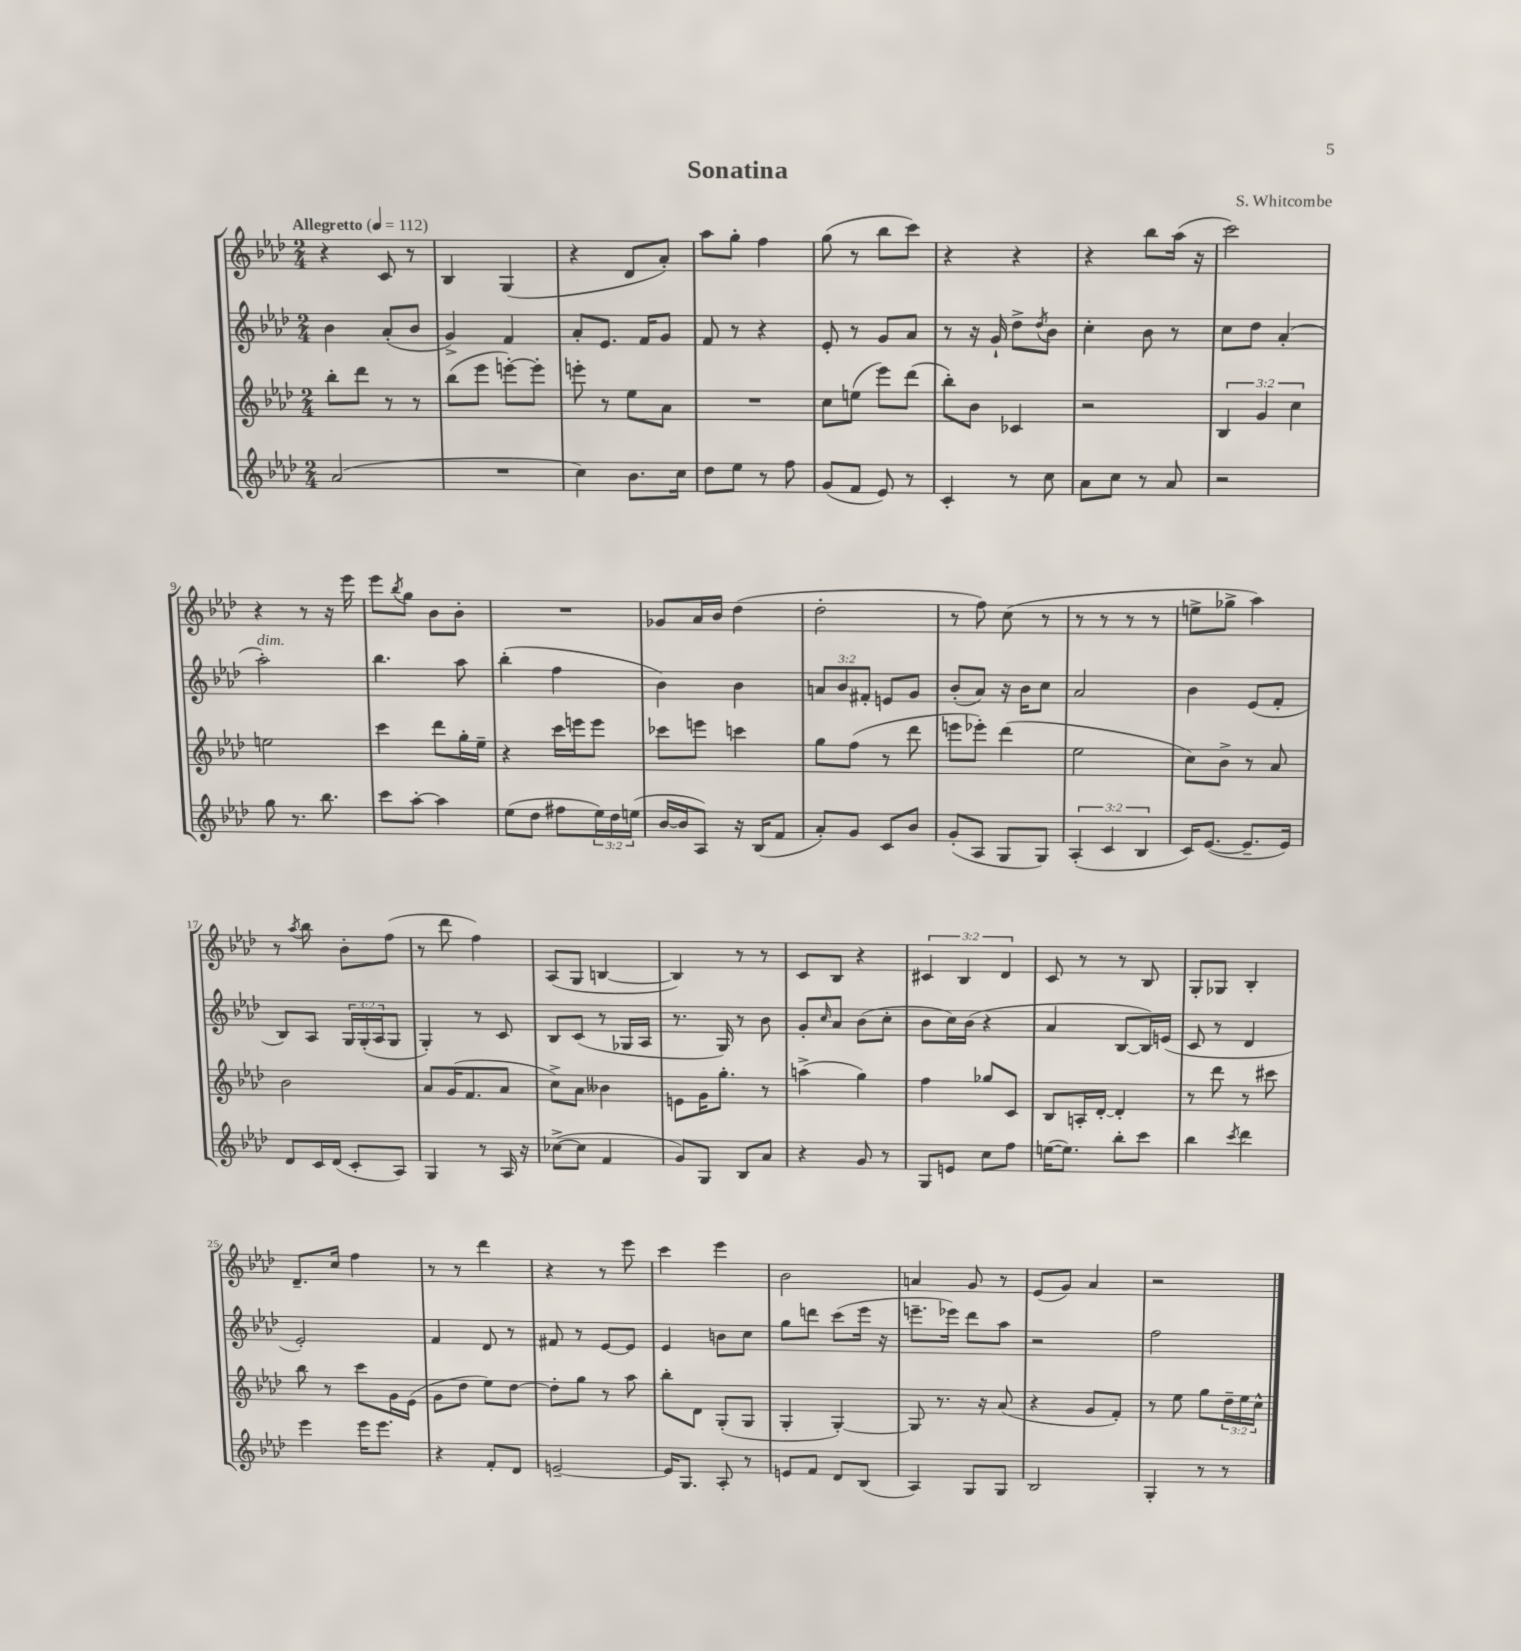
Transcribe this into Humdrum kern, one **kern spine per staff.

**kern	**kern	**kern	**kern
*staff4	*staff3	*staff2	*staff1
*clefG2	*clefG2	*clefG2	*clefG2
*k[b-e-a-d-]	*k[b-e-a-d-]	*k[b-e-a-d-]	*k[b-e-a-d-]
*M2/4	*M2/4	*M2/4	*M2/4
*MM112	*MM112	*MM112	*MM112
(2a-/	8bb-'\L	4b-\	4r
.	8ddd-\J	.	.
.	8r	(8a-'/L	8c/
.	8r	8b-/J	8r
=	=	=	=
2r	(8bb-\L	4g^/)	4B-/
.	8eee-\J	.	.
.	[8eee'\L)	4f/	(4G/
.	8eee'\]J	.	.
=	=	=	=
4cc\)	8eee'\	8a-'/L	4r
.	8r	8.e-/J	.
8.b-\L	8ee-\L	.	8d-/L
.	.	16f/LK	.
.	8a-\J	8g/J	8a-'/J)
16cc\Jk	.	.	.
=	=	=	=
8dd-\L	2r	8f/	8aa-\L
8ee-\J	.	8r	8gg'\J
8r	.	4r	4ff\
8ff\	.	.	.
=	=	=	=
(8g/L	8cc\L	8e-'/	(8gg\
8f/J	(8ee\J	8r	8r
8e-/)	8eee-\L)	8g/L	8bb-\L
8r	(8ddd-\J	8a-/J	8ccc\J)
=	=	=	=
4c'/	8bb-'\L)	8r	4r
.	8b-\J	16r	.
.	.	16g`/	.
8r	4c-/	8dd-^\L	4r
.	.	8qdd-/	.
8cc\	.	8b-\J	.
=	=	=	=
8a-\L	2r	4cc'\	4r
8cc\J	.	.	.
8r	.	8b-\	8bb-\L
8a-/	.	8r	(16aa-\Jk
.	.	.	16r
=	=	=	=
2r	6B-/	8cc\L	2ccc\)
.	.	8dd-\J	.
.	6g/	.	.
.	.	(4a-'/	.
.	6cc\	.	.
=	=	=	=
8gg\	2ee\	2aa-'\)	4r
8.r	.	.	.
.	.	.	8r
8.bb-\	.	.	.
.	.	.	16r
.	.	.	16eee-\
=	=	=	=
8ccc\L	4ccc\	4.bb-\	8eee-\L
.	.	.	8qbb-/
[8aa-'\J	.	.	8gg\J
4aa-\]	8ddd-\L	.	8b-\L
.	16gg'\L	8aa-\	8b-'\J
.	16ee-~\JJ	.	.
=	=	=	=
(8ee-\L	4r	(4bb-'\	2r
8dd-\J	.	.	.
8ff#\L	16ccc\LL	4ff\	.
.	16eee\J	.	.
24ee-\L)	8eee\J	.	.
24dd-\	.	.	.
(24ee\JJ	.	.	.
=	=	=	=
[16b-/LL	8ccc-\L	4b-\)	8g-/L
16b-/]J	.	.	.
8A-/J)	8eee\J	.	16a-/L
.	.	.	16b-/JJ
16r	4ccc\	4b-\	(4dd-\
(16B-/LK	.	.	.
8f/J	.	.	.
=	=	=	=
8a-'/L)	8gg\L	12a/L	2dd-'\
.	.	12b-/	.
8g/J	(8ff\J	.	.
.	.	12f#'/J	.
8c/L	8r	8e/L	.
8b-/J	8ddd-\	8g/J	.
=	=	=	=
(8g'/L	8eee\L	(8b-'/L	8r
8A-/J	8eee-'\J)	8a-/J)	8ff\)
8G/L	(4ddd-\	16r	(8cc\
.	.	16b-\LK	.
8G/J)	.	8cc\J	8r
=	=	=	=
(6A-'/	2ee-\	2a-/	8r
.	.	.	8r
6c/	.	.	.
.	.	.	8r
6B-/	.	.	.
.	.	.	8r
=	=	=	=
16c/LK)	8cc\L)	4b-\	8ee^\L
([8.e-/J	.	.	.
.	8b-^\J	.	8gg-^\J
8.e-~/]L	8r	(8e-/L	4aa-\)
.	8a-/	8f'/J	.
16e-/Jk)	.	.	.
=	=	=	=
8d-/L	2b-\	8B-/L)	8r
.	.	.	8qaa-/
16c/L	.	8A-/J	8bb-\
(16d-/JJ	.	.	.
8c'/L	.	24G/LL	8b-'\L
.	.	(24G'/	.
.	.	24A-/J	.
8A-/J)	.	8G/J	(8ff\J
=	=	=	=
4G/	8a-/L	4G'/)	8r
.	(16g/K	.	8ddd-\
.	8.f/	.	.
8r	.	8r	4ff\)
16A-/	8a-/J	8c/	.
16r	.	.	.
=	=	=	=
([8cc-^\L	8cc^\L)	8B-/L	(8A-/L
8cc-\]J	8a-\J	(8c/J	8G/J
4f/	4b--\	8r	[4B/
.	.	16G-/LL	.
.	.	16A-/JJ	.
=	=	=	=
8g/L)	8e\L	8.r	4B/])
8G/J	16g\K	.	.
.	8.gg'\J	16G/)	.
8B-/L	.	8r	8r
8a-/J	8r	8b-\	8r
=	=	=	=
4r	(4aa^\	8g'/L	8c/L
.	.	16qqcc/	.
.	.	8a-/J	8B-/J
8g/	4gg\)	(8b-\L	4r
8r	.	8cc'\J	.
=	=	=	=
8G/L	4ff\	8b-\L	6c#/
8e/J	.	16cc\L)	.
.	.	.	6B-/
.	.	(16b-\JJ	.
8cc\L	8gg-/L	4r	.
.	.	.	6d-/
8ff\J	8c/J	.	.
=	=	=	=
([16ee\LK	8B-/L	4a-/	8c/
8.ee\]J)	.	.	.
.	16A'/L	.	8r
.	[16d-'/JJ	.	.
8bb-'\L	4d-'/]	[8B-/L	8r
8ccc\J	.	16B-/]L)	8B-/
.	.	(16e/JJ	.
=	=	=	=
4bb-\	8r	8c/	8G'/L
.	8ddd-\	8r	8G-/J
8qccc/	.	.	.
4ddd-\	8r	4d-/	4B-'/
.	8ccc#\	.	.
=	=	=	=
4eee-\	8bb-\	2e-'/)	8.d-~/L
.	8r	.	.
.	.	.	16cc/Jk
16eee-\LK	8ccc\L	.	4ff\
8.eee-\J	.	.	.
.	16g\L	.	.
.	(16e-\JJ	.	.
=	=	=	=
4r	8g\L	4f/	8r
.	8dd-\J	.	8r
8f'/L	8ee-\L)	8d-/	4ddd-\
8d-/J	[8dd-\J	8r	.
=	=	=	=
[2e~/	8dd-'\]L	8f#/	4r
.	8gg\J	8r	.
.	8r	[8e-/L	8r
.	8aa-\	8e-/]J	8eee-\
=	=	=	=
16e/]LK	8bb-'\L	4e-/	4ccc\
8.G/J	.	.	.
.	8d-\J	.	.
8A-'/	(8G'/L	8b\L	4eee-\
8r	8G/J	8cc\J	.
=	=	=	=
8e/L	4G'/	8gg\L	2b-\
8f/J	.	8ddd\J	.
8d-/L	[4G'/)	(8ccc\L	.
(8B-/J	.	16eee-\Jk	.
.	.	16r	.
=	=	=	=
4A-/)	8G/]	8.eee~\L	4a/
.	8.r	.	.
.	.	16eee-\Jk)	.
8G/L	.	8ddd-\L	8g/
.	16r	.	.
8G/J	(8a-/	8aa-\J	8r
=	=	=	=
2B-/	4r	2r	(8e-/L
.	.	.	8g/J)
.	8g/L	.	4a-/
.	8f'/J)	.	.
=	=	=	=
4G'/	8r	2ff\	2r
.	8ee-\	.	.
8r	8gg\L	.	.
8r	24dd-~\L	.	.
.	24ee-\	.	.
.	24cc^^\JJ	.	.
==	==	==	==
*-	*-	*-	*-
